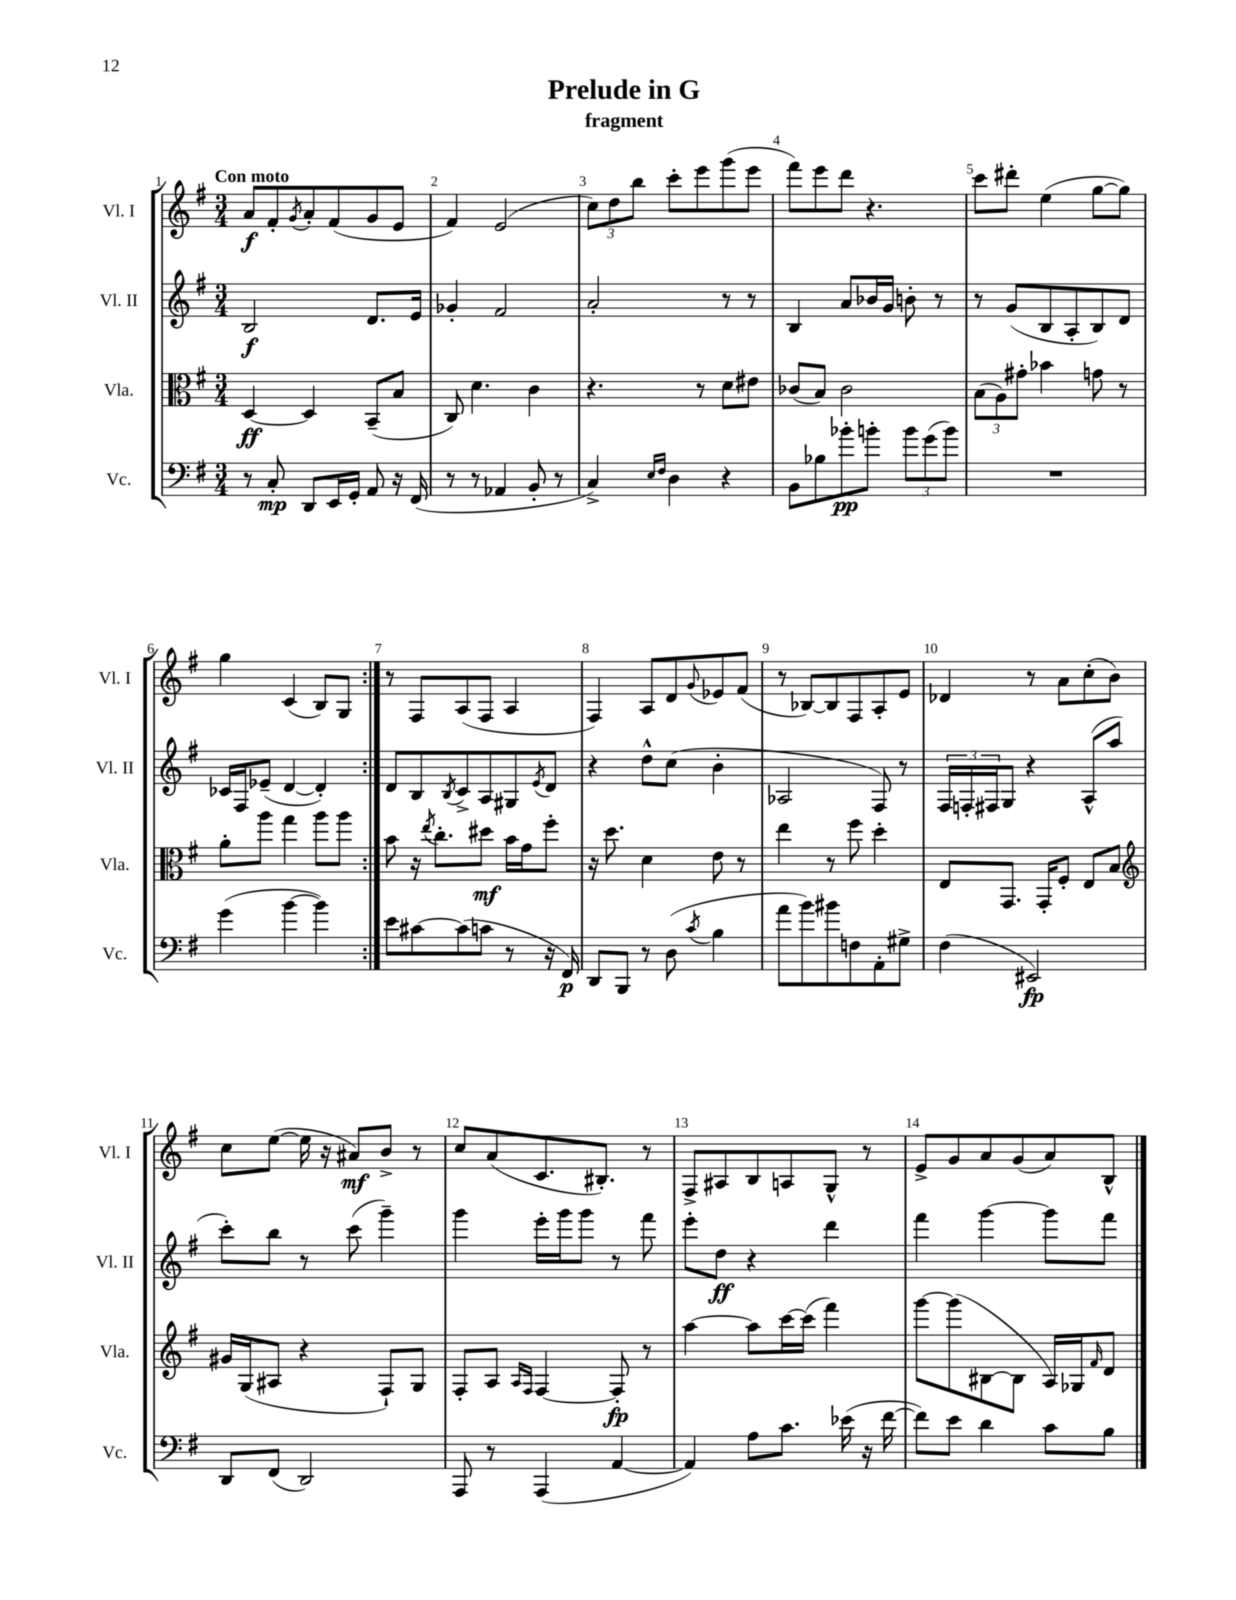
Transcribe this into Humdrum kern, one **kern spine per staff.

**kern	**kern	**kern	**kern
*staff4	*staff3	*staff2	*staff1
*clefF4	*clefC3	*clefG2	*clefG2
*k[f#]	*k[f#]	*k[f#]	*k[f#]
*M3/4	*M3/4	*M3/4	*M3/4
8r	[4D	2B	8a
8C'	.	.	8f#'
.	.	.	8qg
8DD	4D]	.	8a'
16EE	.	.	(8f#
16GG'	.	.	.
8AA	(8BB~	8.d	8g
16r	8B	.	8e
(16FF#	.	16e	.
=	=	=	=
8r	8C)	4g-'	4f#)
8r	4.d	.	.
4AA-	.	2f#	(2e
8BB'	4c	.	.
8r	.	.	.
=	=	=	=
4C^)	4.r	2a'	12cc)
.	.	.	12dd
.	.	.	12bb
16qqE	.	.	.
16qqF#	.	.	.
4D	.	.	8ccc'
.	8r	.	8eee
4r	8d	8r	(8ggg
.	8e#	8r	8eee
=	=	=	=
8BB	(8c-	4B	8fff#)
8B-	8B)	.	8eee
8b-'	2c-	8a	8ddd
8b'	.	16b-	4.r
.	.	16g	.
12b	.	8b'	.
(12g	.	.	.
.	.	8r	.
12b)	.	.	.
=	=	=	=
2.r	(12B	8r	8ccc
.	12A)	.	.
.	.	(8g	8ddd#'
.	12g#'	.	.
.	4b-	8B	(4ee
.	.	8A'	.
.	8g	8B)	[8gg
.	8r	8d	8gg])
=	=	=	=
(4g	8a'	16c-	4gg
.	.	16F#	.
.	8aa	(8e-~	.
[4b	4gg	[4d	(4c
4b])	8aa	4d'])	8B)
.	8aa	.	8G
=:|!	=:|!	=:|!	=:|!
8e	8b	8d	8r
[8c#	16r	8B	8F#
.	8qee	.	.
.	8.cc'	.	.
.	.	8qB	.
(8c#]	.	8c^	(8A
8c	8dd#	8A	8F#
8r	16b	8G#	4A
.	16g	.	.
.	.	8qe	.
16r	8ff#'	8d	.
16FF#)	.	.	.
=	=	=	=
8DD	16r	4r	4F#)
.	8.dd	.	.
8BBB	.	.	.
8r	4d	8dd^^	8A
(8D	.	(8cc	8d
8qc	.	.	8qqg
4B	8e	4b'	8e-
.	8r	.	(8f#
=	=	=	=
8a	4ee	2A-	8r
8b)	.	.	[8B-)
8b#	8r	.	8B-]
8F	8ff#	.	8F#
8AA'	4dd'	8F#)	8A'
8G#^	.	8r	8e
=	=	=	=
(4F#	8E	24F#	4d-
.	.	24F'	.
.	.	24F#	.
.	8.GG	8G	.
2EE#)	.	4r	8r
.	16GG'	.	.
.	8F#'	.	8a
.	8E	(8A^^	(8cc'
.	8B	8aa	8b)
=	=	=	=
*	*clefG2	*	*
8DD	16g#	8ccc')	8cc
.	(16G	.	.
(8FF#	8A#	8bb	([8ee
2DD)	4r	8r	16ee]
.	.	.	16r
.	.	(8ccc	8a#)
.	8F#`)	4ggg~)	8b^
.	8G	.	8r
=	=	=	=
8AAA	8F#'	4ggg	8cc
8r	8A	.	(8a
.	16qqA	.	.
.	16qqF#	.	.
(4AAA	[4F#	16eee'	8.c
.	.	16ggg	.
.	.	8ggg	.
.	.	.	8.B#')
[4AA	8F#']	8r	.
.	8r	8fff#	8r
=	=	=	=
4AA])	[4aa	8eee'	8F#^
.	.	8dd	8A#
8A	8aa]	4r	8B
8.c	[16ccc	.	8A
.	(16ccc]	.	.
.	4fff#)	4ddd	8G^^
(16e-	.	.	.
16r	.	.	8r
[16f#	.	.	.
=	=	=	=
8f#])	[8ggg	4fff#	8e^
8e	(8ggg]	.	8g
4d	[8B#	[4ggg	8a
.	8B#]	.	(8g
8c	16A)	8ggg]	8a)
.	16G-	.	.
.	16qqf#	.	.
8B	8d	8fff#	8B^^
==	==	==	==
*-	*-	*-	*-
